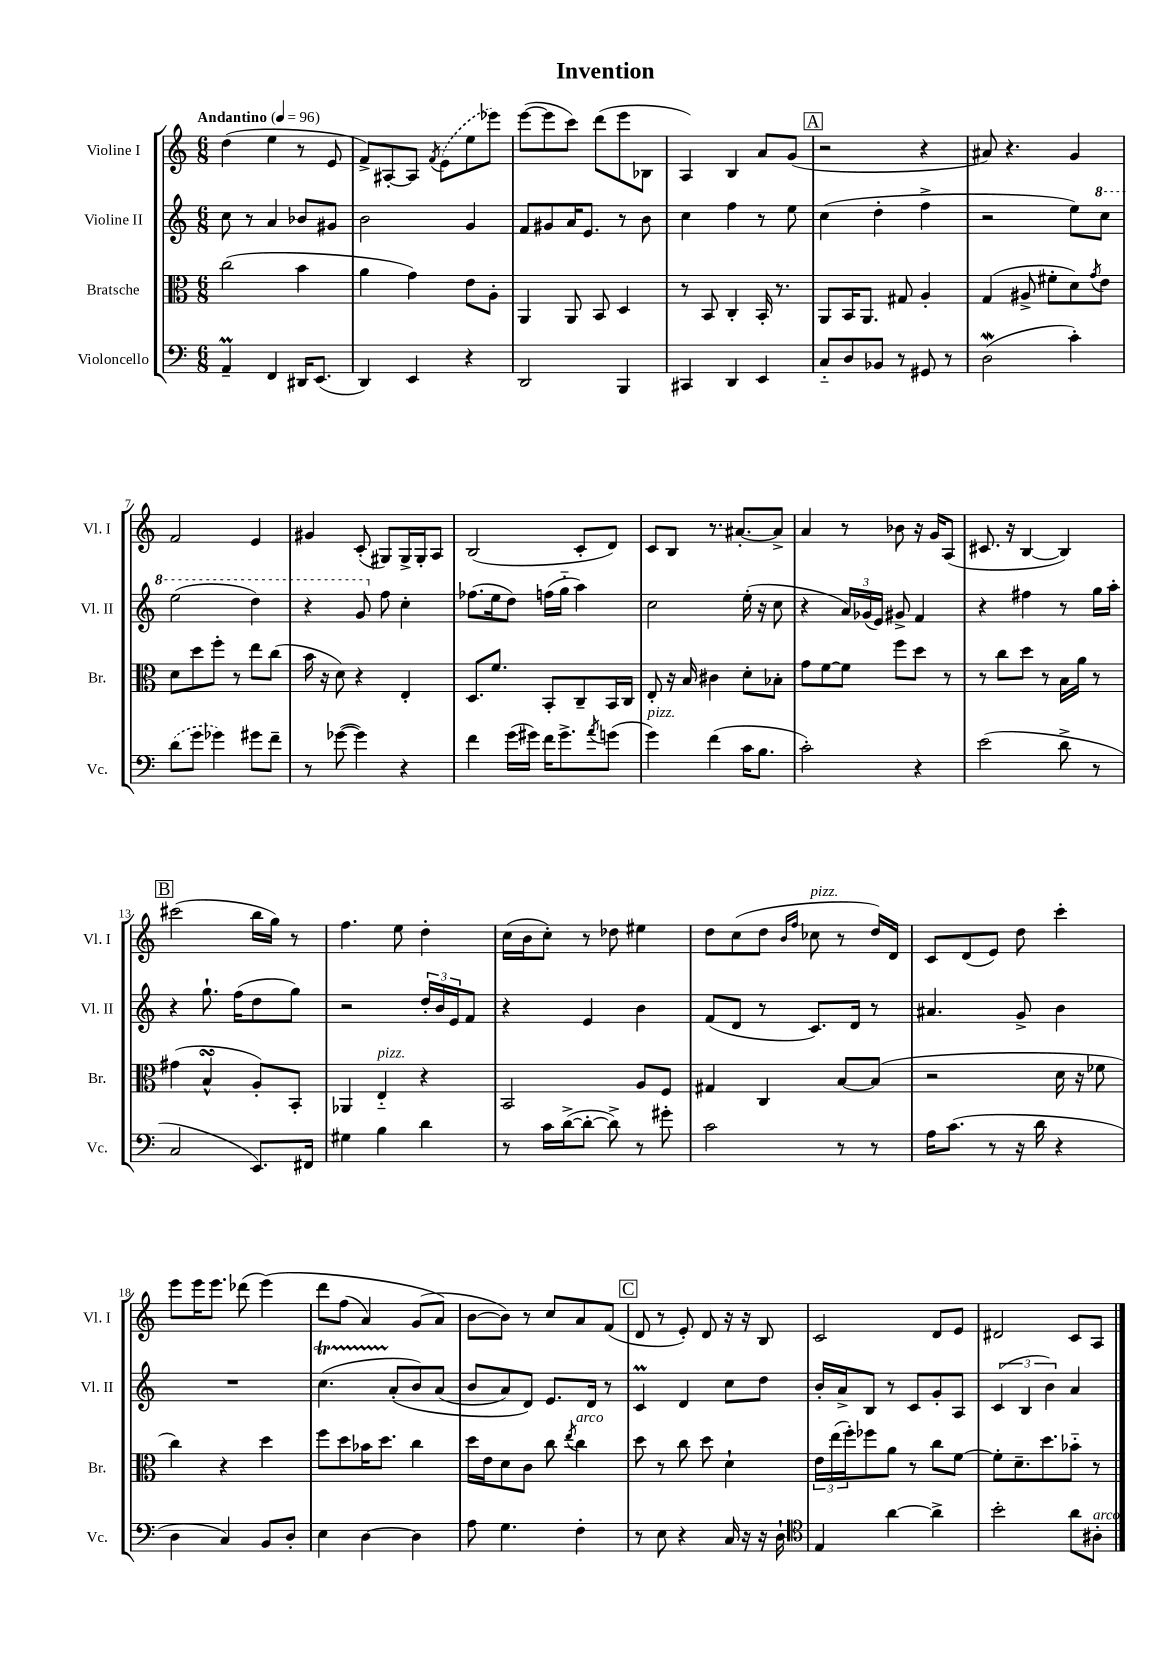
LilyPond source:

\header { title = "Invention" }
<<
\new StaffGroup <<
\new Staff = "s0" \with { instrumentName = "Violine I" shortInstrumentName = "Vl. I" } {
    \clef treble \key c \major \numericTimeSignature \time 6/8 \tempo "Andantino" 4 = 96
    d''4( e''4 r8 e'8 |
    f'8->) ais8~-. ais8 \acciaccatura { f'8 } \once \slurDashed e'8( e''8 ees'''8) |
    e'''8~( e'''8 c'''8) d'''8( e'''8 bes8 |
    a4) b4 a'8 g'8( |
    \mark \markup { \box "A" } r2 r4 |
    ais'8) r4. g'4 |
    f'2 e'4 |
    gis'4 c'8-.( gis8) gis16-> gis16-. a8 |
    b2( c'8-. d'8) |
    c'8 b8 r8. ais'8.~-. ais'8-> |
    a'4 r8 bes'8 r16 g'16 a8( |
    cis'8. r16 b4~ b4) |
    \mark \markup { \box "B" } cis'''2( b''16 g''16) r8 |
    f''4. e''8 d''4-. |
    c''16( b'16 c''8-.) r8 des''8 eis''4 |
    d''8 c''8( d''8 \grace { b'16 f''16 } ces''8^\markup { \italic "pizz." } r8 d''16) d'16 |
    c'8 d'8( e'8) d''8 c'''4-. |
    e'''8 e'''16 e'''8. des'''8( e'''4)\( |
    d'''8 f''8( a'4) g'8( a'8\) |
    b'8~ b'8) r8 c''8 a'8 f'8( |
    \mark \markup { \box "C" } d'8 r8 e'8-.) d'8 r16 r16 b8 |
    c'2 d'8 e'8 |
    dis'2 c'8 a8 \bar "|." |
}
\new Staff = "s1" \with { instrumentName = "Violine II" shortInstrumentName = "Vl. II" } {
    \clef treble \key c \major \numericTimeSignature \time 6/8
    c''8 r8 a'4 bes'8 gis'8 |
    b'2 g'4 |
    f'8 gis'8 a'16 e'8. r8 b'8 |
    c''4 f''4 r8 e''8 |
    \mark \markup { \box "A" } c''4( d''4-. f''4-> |
    r2 e''8) \ottava #1 c'''8 |
    e'''2( d'''4) |
    r4 g''8 \ottava #0 f''8 c''4-. |
    fes''8.( e''16 d''8) f''16( g''16-_ a''4) |
    c''2 e''16-.( r16 c''8 |
    r4 \tuplet 3/2 { a'16) ges'16( e'16) } gis'8-> f'4 |
    r4 fis''4 r8 g''16 a''16-. |
    \mark \markup { \box "B" } r4 g''8.-! f''16( d''8 g''8) |
    r2 \tuplet 3/2 { d''16-. b'16 e'16 } f'8 |
    r4 e'4 b'4 |
    f'8( d'8 r8 c'8.) d'16 r8 |
    ais'4. g'8-> b'4 |
    R2. |
    c''4.\startTrillSpan( a'8-.\stopTrillSpan\( b'8) a'8( |
    b'8 a'8) d'8\) e'8. d'16 r8 |
    \mark \markup { \box "C" } c'4\prall d'4 c''8 d''8 |
    b'16-. a'16-> b8 r8 c'8 g'8-. a8 |
    \tuplet 3/2 { c'4( b4 b'4) } a'4 \bar "|." |
}
\new Staff = "s2" \with { instrumentName = "Bratsche" shortInstrumentName = "Br." } {
    \clef alto \key c \major \numericTimeSignature \time 6/8
    c''2( b'4 |
    a'4 g'4) e'8 a8-. |
    a,4 a,8 b,8 d4 |
    r8 b,8 c4-. b,16-. r8. |
    \mark \markup { \box "A" } a,8 b,16 a,8. gis8 a4-. |
    g4( ais8-> fis'8-. d'8) \acciaccatura { g'8 } e'8 |
    d'8 d''8 f''8-. r8 e''8 c''8( |
    b'16 r16 d'8) r4 e4-. |
    d8. f'8. b,8-. c8-- b,16 c16 |
    e8-. r16 b16 cis'4 d'8-. bes8-. |
    g'8 f'8~ f'8 f''8 d''8 r8 |
    r8 c''8 d''8 r8 b16 a'16 r8 |
    \mark \markup { \box "B" } gis'4( b4-^\turn a8-.) b,8-. |
    aes,4 e4-_^\markup { \italic "pizz." } r4 |
    b,2 a8 f8 |
    gis4 c4 b8~ b8( |
    r2 d'16 r16 fes'8 |
    c''4) r4 d''4 |
    f''8 d''8 bes'16 d''8. c''4 |
    d''16 e'16 d'8 c'8 c''8 \acciaccatura { e''8 } c''4^\markup { \italic "arco" } |
    \mark \markup { \box "C" } d''8 r8 c''8 d''8 d'4-! |
    \tuplet 3/2 { e'16 e''16( f''16-.) } fes''8 a'8 r8 c''8 f'8~ |
    f'8-. d'8.-- d''8. bes'8-_ r8 \bar "|." |
}
\new Staff = "s3" \with { instrumentName = "Violoncello" shortInstrumentName = "Vc." } {
    \clef bass \key c \major \numericTimeSignature \time 6/8
    a,4--\prall f,4 dis,16 e,8.( |
    d,4) e,4 r4 |
    d,2 b,,4 |
    cis,4 d,4 e,4 |
    \mark \markup { \box "A" } c8-_ d8 bes,8 r8 gis,8 r8 |
    d2\mordent( c'4-.) |
    \once \slurDashed d'8( g'8 ges'4) gis'8 f'8-- |
    r8 ges'8~( ges'4) r4 |
    f'4 g'16( gis'16) f'16 gis'8.-> \acciaccatura { a'8 } g'8( |
    g'4^\markup { \italic "pizz." }) f'4( c'16 b8. |
    c'2-.) r4 |
    e'2( d'8-> r8 |
    \mark \markup { \box "B" } c2 e,8.) fis,16 |
    gis4 b4 d'4 |
    r8 c'16 d'16~->( d'8~-. d'8->) r8 gis'8-. |
    c'2 r8 r8 |
    a16 c'8.( r8 r16 d'16 r4 |
    d4 c4) b,8 d8-. |
    e4 d4~ d4 |
    a8 g4. f4-. |
    \mark \markup { \box "C" } r8 e8 r4 c16 r16 r16 d16-! |
    \clef tenor e4 a'4~ a'4-> |
    b'2-. a'8 ais8-.^\markup { \italic "arco" } \bar "|." |
}
>>
>>
